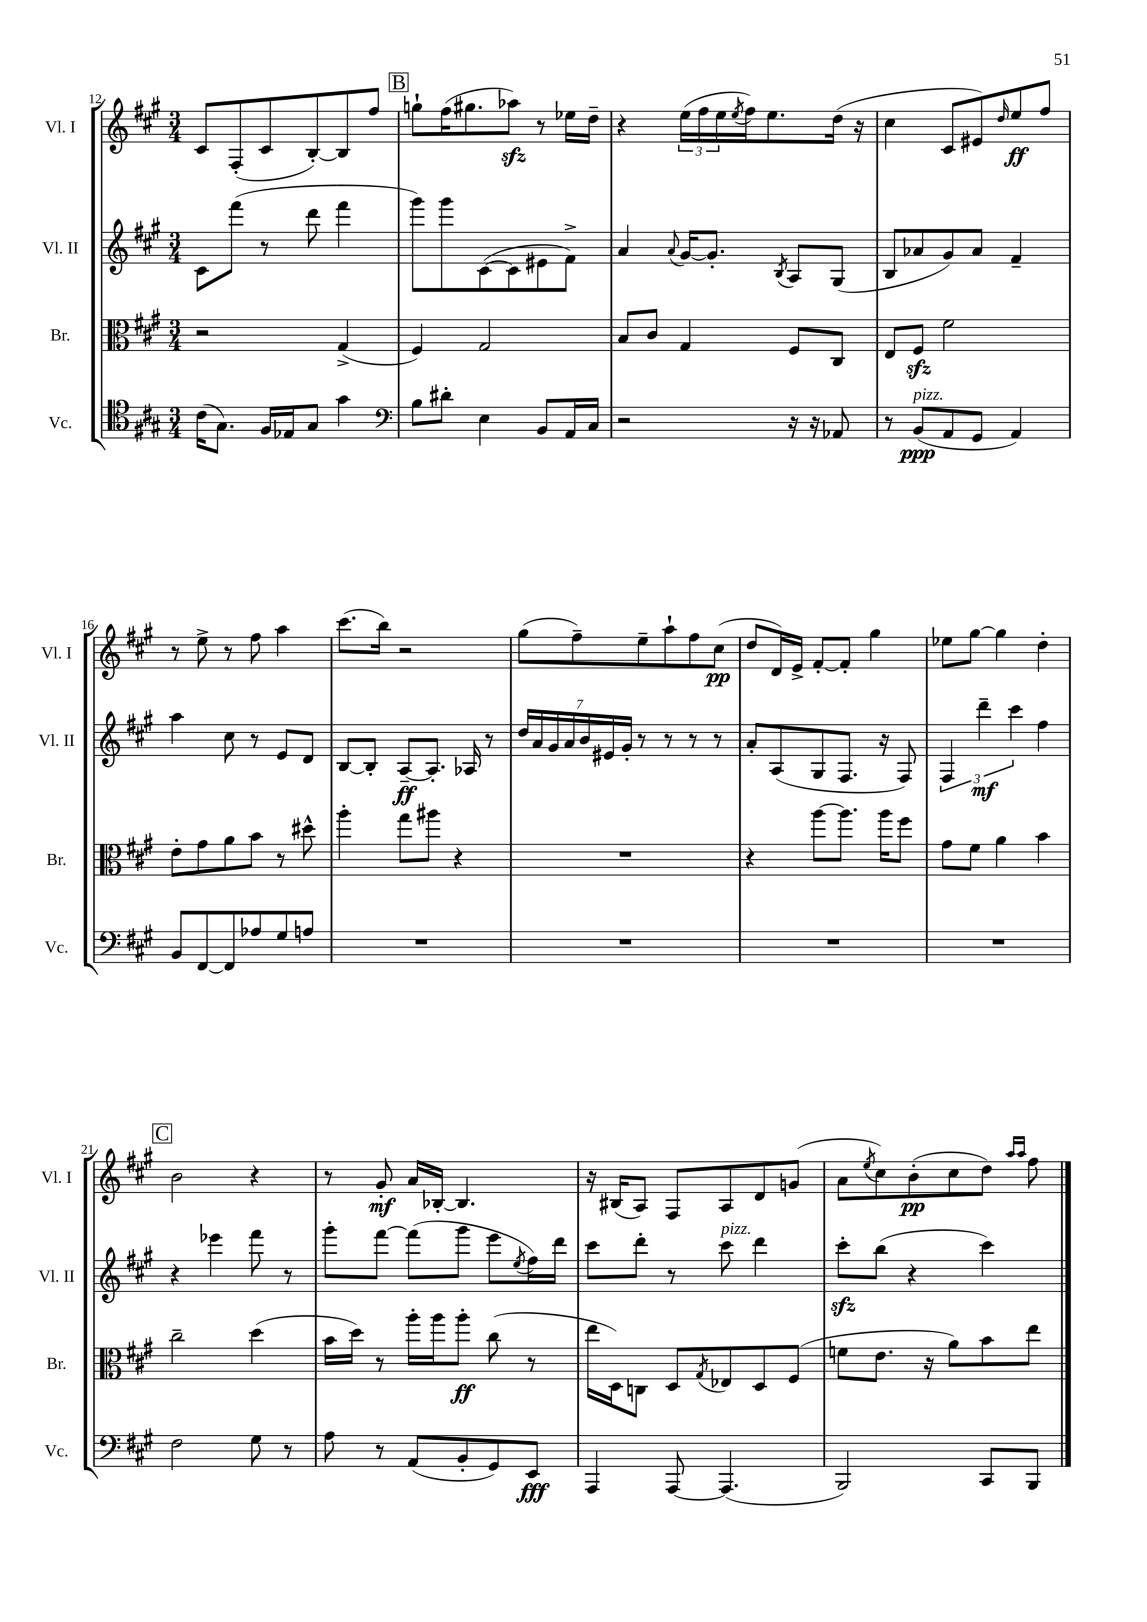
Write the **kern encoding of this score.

**kern	**kern	**kern	**kern
*staff4	*staff3	*staff2	*staff1
*clefC4	*clefC3	*clefG2	*clefG2
*k[f#c#g#]	*k[f#c#g#]	*k[f#c#g#]	*k[f#c#g#]
*M3/4	*M3/4	*M3/4	*M3/4
(16c#\LK	2r	8c#\L	8c#/L
8.G#\J)	.	.	.
.	.	(8fff#\J	(8F#'/
16F#/LL	.	8r	8c#/
16E-/J	.	.	.
8G#/J	.	8ddd\	[8B'/)
4g#\	(4G#^/	4fff#\	8B/]
.	.	.	8ff#/J
=	=	=	=
*clefF4	*	*	*
8B\L	4F#/)	8ggg#\L)	8gg`\L
8d#'\J	.	8ggg#\	(16ff#\K
.	.	.	8.gg#\
4E\	2G#/	([8c#\	.
.	.	8c#\]	8aa-\J)
8BB/L	.	8e#\	8r
16AA/L	.	8f#^\J)	16ee-\LL
16C#/JJ	.	.	16dd~\JJ
=	=	=	=
2r	8B/L	4a/	4r
.	8c#/J	.	.
.	.	8qqa/	.
.	4G#/	[16g#/LK	(24ee\LL
.	.	.	24ff#\
.	.	8.g#'/]J	.
.	.	.	24ee\
.	.	.	8qee/
.	.	.	16ff#\J)
.	.	.	8.ee\
.	.	8qB/	.
16r	8F#/L	8A/L	.
16r	.	.	.
8AA-/	8C#/J	(8G#/J	(16dd\Jk
.	.	.	16r
=	=	=	=
8r	8E/L	8B/L	4cc#\
(8BB/L	8F#/J	8a-/	.
8AA/	2f#\	8g#/)	8c#/L
8GG#/J	.	8a-/J	8e#/)
.	.	.	16qqdd/
4AA/)	.	4f#~/	8ee/
.	.	.	8ff#/J
=	=	=	=
8BB/L	8e'\L	4aa\	8r
[8FF#/	8g#\	.	8ee^\
8FF#/]	8a\	8cc#\	8r
8A-/	8b\J	8r	8ff#\
8G#/	8r	8e/L	4aa\
8A/J	8dd#^^\	8d/J	.
=	=	=	=
2.r	4aa'\	[8B/L	(8.ccc#\L
.	.	8B'/]J	.
.	.	.	16bb\Jk)
.	8gg#\L	[8A~/L	2r
.	8aa#\J	8.A'/]J	.
.	4r	.	.
.	.	16A-/	.
.	.	8r	.
=	=	=	=
2.r	2.r	28dd/LL	(8gg#\L
.	.	28a/	.
.	.	28g#/	.
.	.	28a/	.
.	.	.	8ff#~\)
.	.	28b/	.
.	.	28e#/	.
.	.	28g#'/JJ	.
.	.	8r	8ee~\
.	.	8r	8aa`\
.	.	8r	8ff#\
.	.	8r	(8cc#\J
=	=	=	=
2.r	4r	8a'/L	8dd/L
.	.	(8A/	16d/L)
.	.	.	16e^/JJ
.	[8aa\L	8G#/	[8f#'/L
.	8.aa\]J	8.F#/J	8f#'/]J
.	.	.	4gg#\
.	16aa\LK	16r	.
.	8ff#\J	8F#/)	.
=	=	=	=
2.r	8g#\L	6F#/	8ee-\L
.	8f#\J	.	[8gg#\J
.	.	6ddd~\	.
.	4a\	.	4gg#\]
.	.	6ccc#\	.
.	4b\	4ff#\	4dd'\
=	=	=	=
2F#\	2cc#~\	4r	2b\
.	.	4eee-\	.
8G#\	(4dd\	8fff#\	4r
8r	.	8r	.
=	=	=	=
8A\	16b\LL	8ggg#'\L	8r
.	16dd\JJ)	.	.
8r	8r	[8fff#\J	8g#'/
(8AA/L	16aa'\LL	(8fff#\]L	16a/LL
.	16aa\J	.	[16B-'/JJ
8BB'/	8aa'\J	8ggg#\J	4.B-/]
8GG#/)	(8cc#\	8eee\L	.
.	.	8qee/	.
8EE/J	8r	16ff#\L)	.
.	.	16ddd\JJ	.
=	=	=	=
4AAA/	16ee\LL	8ccc#\L	16r
.	16D\J)	.	(16B#/LK
.	8C\J	8ddd'\J	8A/J)
[8AAA/	8D/L	8r	8F#/L
.	8qG#/	.	.
(4.AAA/]	8E-/	8ccc#\	8A/
.	8D/	4ddd\	8d/
.	(8F#/J	.	(8g/J
=	=	=	=
2BBB/)	8f\L	8ccc#'\L	8a\L
.	.	.	8qee/
.	8.e\J	(8bb\J	8cc#\)
.	.	4r	(8b'\
.	16r	.	.
.	8a\L)	.	8cc#\
8CC#/L	8b\	4ccc#\)	8dd\J)
.	.	.	16qqaa/LL
.	.	.	16qqaa/JJ
8BBB/J	8ee\J	.	8ff#\
==	==	==	==
*-	*-	*-	*-
